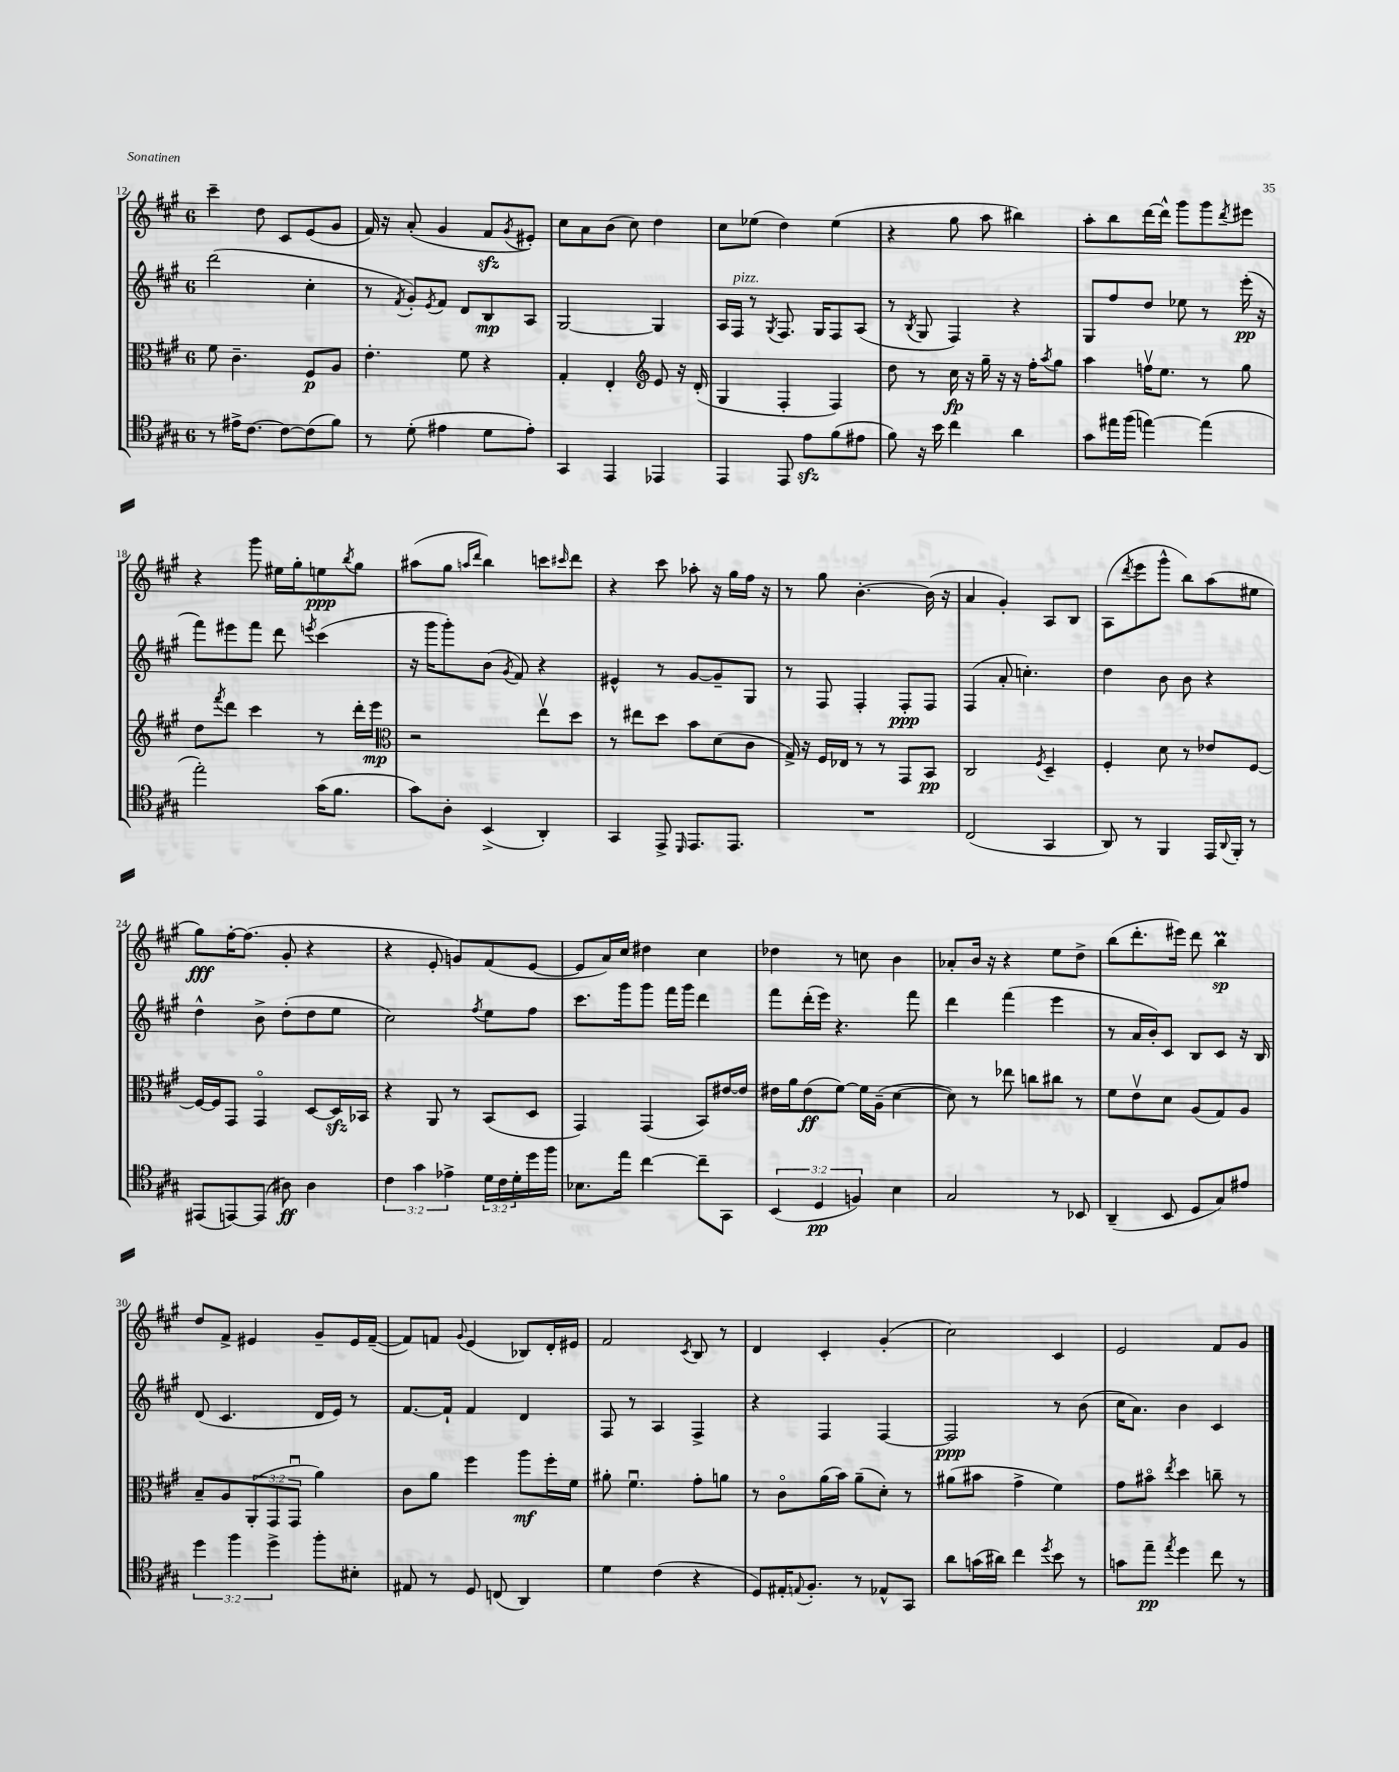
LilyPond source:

<<
\new StaffGroup <<
\new Staff = "s0" {
    \clef treble \key a \major \once \override Staff.TimeSignature.style = #'single-digit \time 6/8
    cis'''4-- d''8 cis'8 e'8( gis'8 |
    fis'16) r16 a'8-.( gis'4 fis'8\sfz \acciaccatura { gis'8 } eis'8-.) |
    cis''8 a'8 b'8( cis''8) d''4 |
    cis''8 ees''8( d''4) ees''4( |
    r4 gis''8 a''8 bis''4) |
    a''8-. b''8 d'''16~ d'''16-^ gis'''8 gis'''8 \acciaccatura { d'''8 } eis'''8 |
    r4 gis'''8 eis''16 gis''16-. e''8\ppp \acciaccatura { b''8 } gis''8 |
    ais''8( gis''8 \grace { a''16 d'''16 } b''4) c'''8 \grace { cis'''16 } d'''8 |
    r4 cis'''8 aes''8-. r16 gis''16 fis''16 r16 |
    r8 gis''8 b'4.~-. b'16( r16 |
    a'4 gis'4-.) a8 b8 |
    a8( \acciaccatura { d'''8 } e'''8 gis'''8-^ b''8) a''8( eis''8 |
    gis''8\fff) fis''16~-. fis''8.( gis'8-. r4 |
    r4 e'8-. g'8) fis'8( e'8~ |
    e'8 a'16) cis''16 dis''4 cis''4 |
    des''4 r8 c''8 b'4 |
    aes'8-. b'16 r16 r4 e''8 d''8-> |
    b''8( d'''8.-. eis'''16) d'''8 b''4\prall\sp |
    d''8 fis'8-> eis'4 gis'8-- eis'16 fis'16~--( |
    fis'8) f'8 \appoggiatura { gis'8 } e'4( bes8) d'16-. eis'16 |
    fis'2 \acciaccatura { cis'8 } b8 r8 |
    d'4 cis'4-. gis'4-.( |
    cis''2) cis'4 |
    e'2 fis'8 gis'8 \bar "|." |
}
\new Staff = "s1" {
    \clef treble \key a \major \once \override Staff.TimeSignature.style = #'single-digit \time 6/8
    d'''2( cis''4-. |
    r8 \acciaccatura { fis'8 } gis'8-.) \acciaccatura { e'8 } fis'8 d'8 b8\mp a8 |
    gis2~ gis4 |
    a16 fis16^\markup { \italic "pizz." } r8 \acciaccatura { gis8 } fis8. gis16 fis8 a8( |
    r8 \acciaccatura { b8 } gis8 fis4) r4 |
    gis8 fis''8 d''8 ees''8 r8 e'''16-.\pp( r16 |
    fis'''8) eis'''8 fis'''8 d'''8 \acciaccatura { e'''8 } cis'''4( |
    r16 gis'''16 gis'''8-.) b'8( \acciaccatura { gis'8 } fis'8) r4 |
    eis'4-^ r8 gis'8~ gis'8-- gis8 |
    r8 fis8 fis4-. fis8-.\ppp fis8 |
    fis4( a'8-. c''4.-.) |
    d''4 b'8 b'8 r4 |
    d''4-^ b'8-> d''8-.( d''8 e''8 |
    cis''2) \acciaccatura { fis''8 } e''8 fis''8 |
    cis'''8. gis'''16 gis'''8 fis'''16 gis'''16 d'''4 |
    fis'''8 d'''16-.( e'''16) r4. fis'''8 |
    d'''4 fis'''4( e'''4 |
    r8 a'16 b'16-.) cis'8 b8 cis'8 r16 b16 |
    d'8( cis'4. d'16 e'16) r8 |
    fis'8.~ fis'16-! fis'4 d'4 |
    fis8 r8 a4 fis4-> |
    r4 fis4 fis4~ |
    fis2\ppp r8 b'8( |
    cis''16 a'8.) b'4 cis'4 \bar "|." |
}
\new Staff = "s2" {
    \clef alto \key a \major \once \override Staff.TimeSignature.style = #'single-digit \time 6/8 \override Staff.TupletNumber.text = #tuplet-number::calc-fraction-text
    fis'8 cis'4.-- fis8\p a8 |
    e'4.-. fis'8 r4 |
    gis4-. e4-. \clef treble e'8 r16 d'16-.( |
    gis4 fis4-. fis4) |
    d''8 r8 cis''16\fp r16 gis''16-- r16 r16 fis''16-. \acciaccatura { a''8 } gis''8 |
    a''4 f''16\upbow e''8. r8 gis''8 |
    d''8 \acciaccatura { fis'''8 } d'''8 cis'''4 r8 d'''16-. e'''16\mp |
    \clef alto r2 e''8\upbow d''8 |
    r8 eis''8 d''8 b'8 d'8( cis'8 |
    gis16->) r16 fis16 ees16 r8 r8 gis,8 b,8\pp |
    cis2 \acciaccatura { fis8 } d4-- |
    fis4-. d'8 r8 ees'8 fis8~ |
    fis16~ fis16 gis,8 gis,4\flageolet d8~ d16\sfz bes,16 |
    r4 a,8 r8 b,8( d8 |
    gis,4) gis,4( b,8) eis'16~ eis'16 |
    eis'16 a'16 eis'8\ff( fis'8~) fis'16 a16--( d'4~ |
    d'8) r8 ees''8 c''8 cis''8 r8 |
    fis'8 e'8\upbow d'8 a8( gis8) a8 |
    b8-- a8 \tuplet 3/2 { a,8-.( gis,8 gis,8\downbow } a'4) |
    cis'8 a'8 fis''4 a''8\mf fis''16-. fis'16 |
    ais'8-. fis'4.\downbow gis'8-. a'8 |
    r8 cis'8\flageolet a'16( b'16) a'8--( d'8-.) r8 |
    ais'8( bis'8 gis'4-> fis'4) |
    gis'8 bis'8\flageolet \acciaccatura { e''8 } d''4 c''8-- r8 \bar "|." |
}
\new Staff = "s3" {
    \clef tenor \key a \major \once \override Staff.TimeSignature.style = #'single-digit \time 6/8 \override Staff.TupletNumber.text = #tuplet-number::calc-fraction-text
    r8 eis'16-> cis'8.~ cis'8~ cis'8( fis'8) |
    r8 d'8-.( eis'4 d'8 eis'8-.) |
    gis,4 e,4 ees,4 |
    e,4 e,8 e'8\sfz fis'8( eis'8 |
    fis'8) r16 b'16 cis''4 a'4 |
    gis'8 eis''16 fis''16( e''4~) e''4( |
    e''2-.) gis'16( fis'8. |
    gis'8) a8-. b,4->( a,4-.) |
    gis,4 e,8-> \grace { d,16 } e,8. e,8. |
    R2. |
    cis2( gis,4 |
    a,8) r8 fis,4 e,16 \appoggiatura { a,8 } fis,16-. r8 |
    eis,8( e,8~) e,8( ais8\ff) ais4 |
    \tuplet 3/2 { cis'4 gis'4 ees'4-> } \tuplet 3/2 { d'16 cis'16 d'16-. } d''16 fis''16 |
    bes8. e''16 cis''4~ cis''8-- gis,8 |
    \tuplet 3/2 { b,4( d4\pp f4) } b4 |
    gis2 r8 bes,8 |
    a,4--( b,8 d8 gis8) eis'8 |
    \tuplet 3/2 { d''4 fis''4 d''4-> } fis''8-. bis8-. |
    eis8 r8 d8 c8( a,4) |
    d'4 cis'4( r4 |
    d8) eis16-. \appoggiatura { e8 } fis8.-. r8 ees8-^ gis,8 |
    a'8 g'16( ais'16) cis''4 \acciaccatura { d''8 } b'8 r8 |
    g'8 e''8--\pp \acciaccatura { e''8 } d''4 cis''8 r8 \bar "|." |
}
>>
>>
\layout { \context { \Score currentBarNumber = #12 } }
